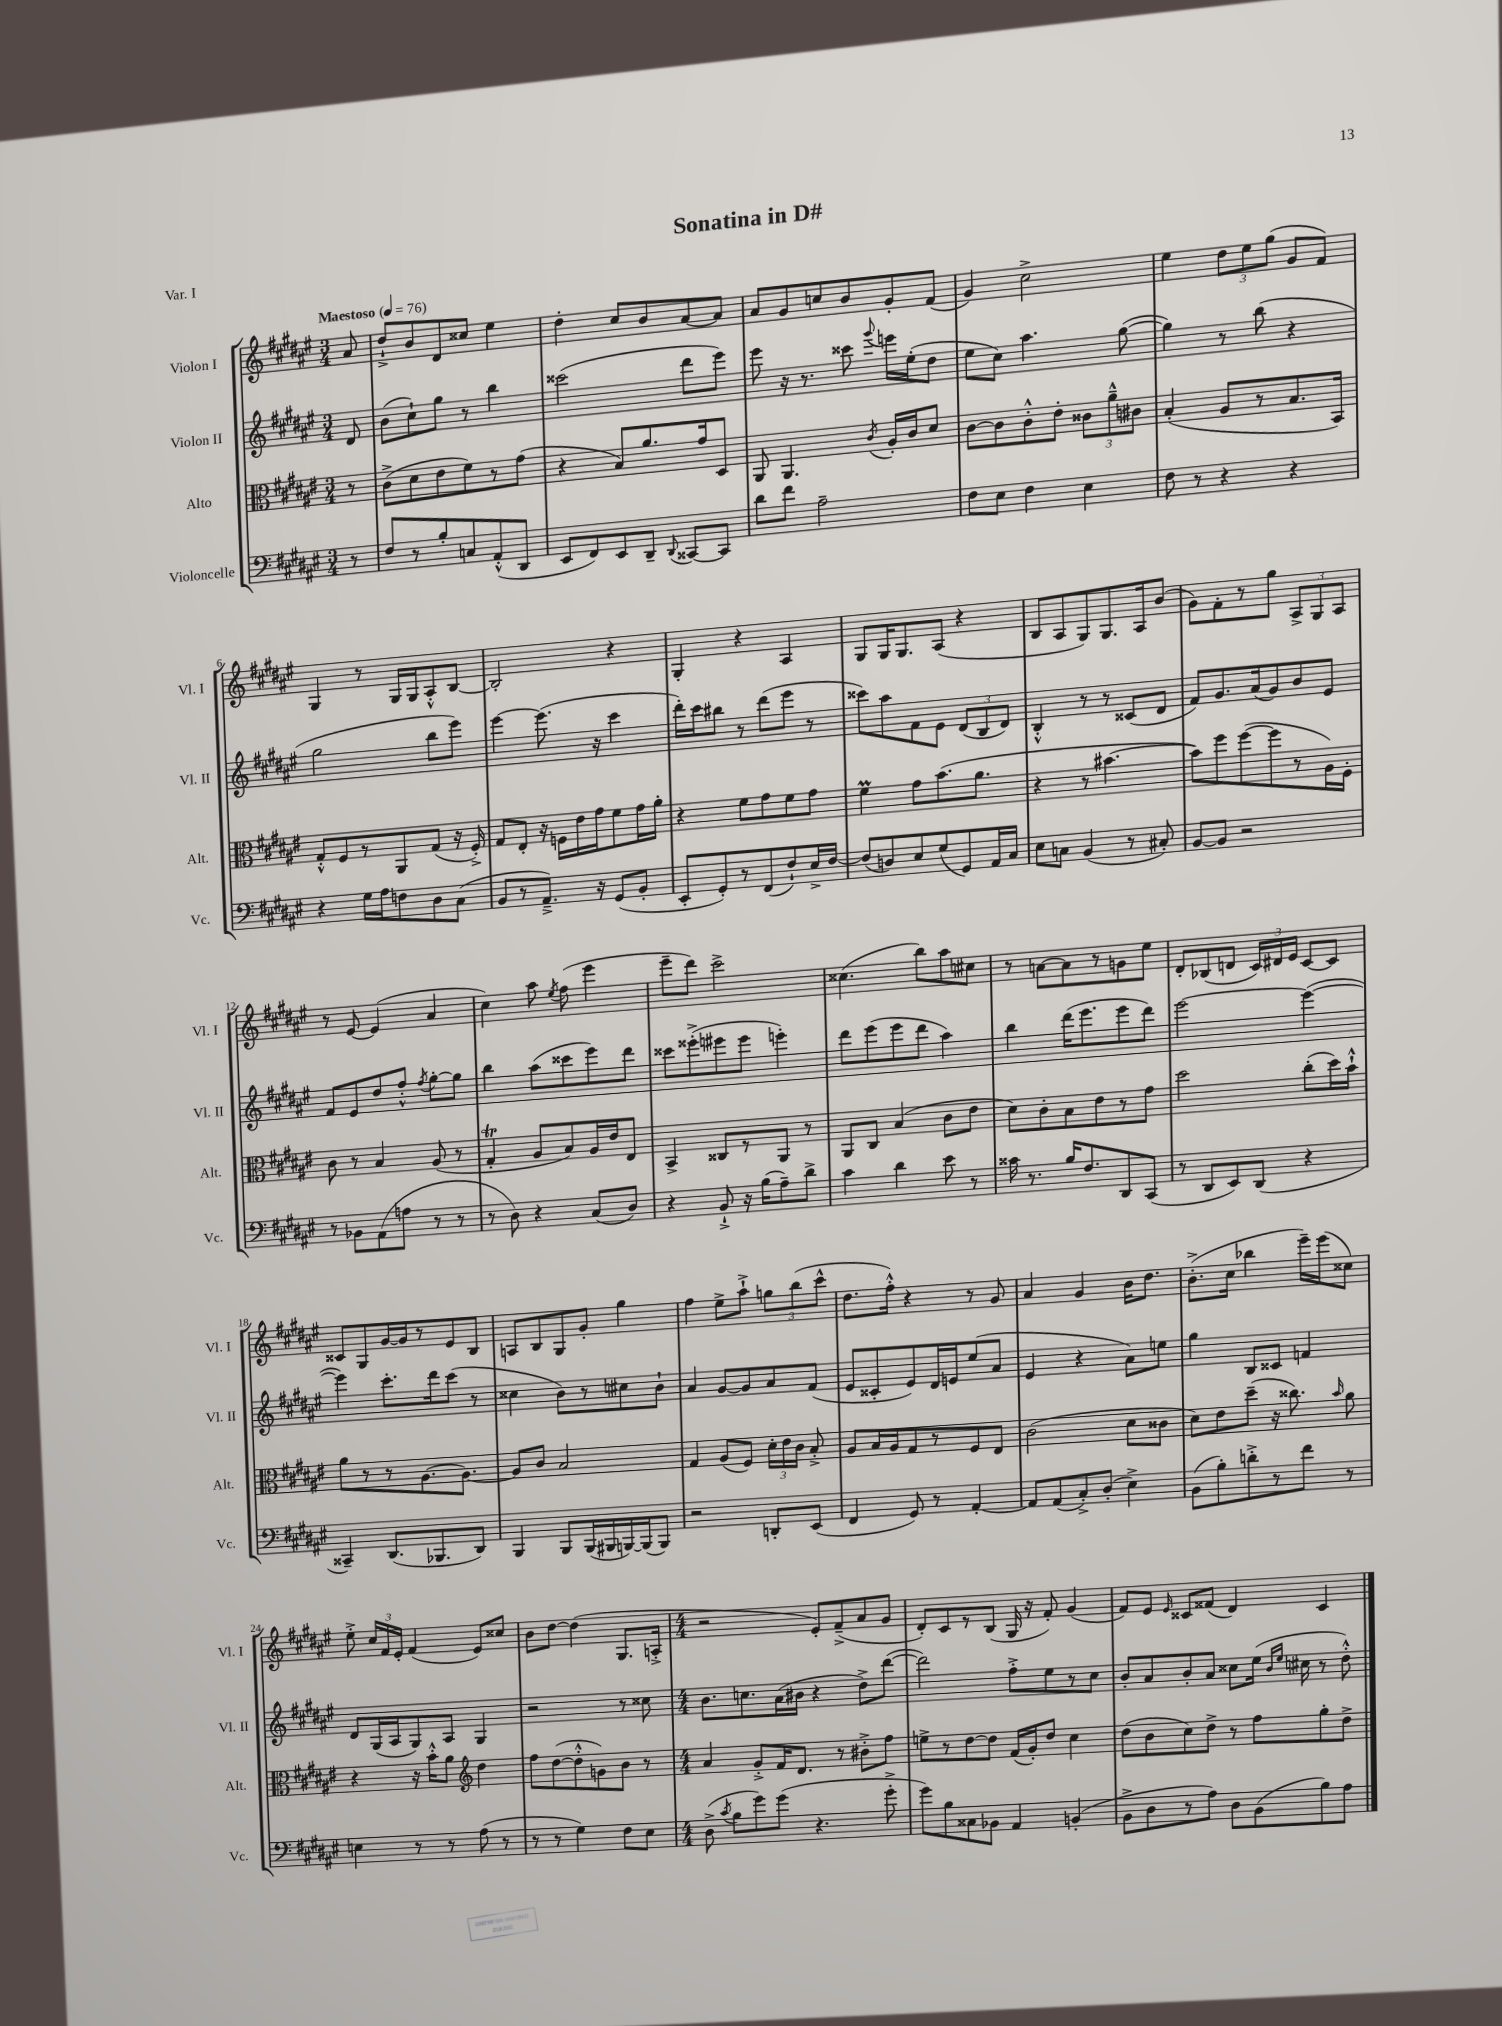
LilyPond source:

\header { title = "Sonatina in D#" piece = "Var. I" }
<<
\new StaffGroup <<
\new Staff = "s0" \with { instrumentName = "Violon I" shortInstrumentName = "Vl. I" } {
    \clef treble \key fis \major \numericTimeSignature \time 3/4 \partial 8 \tempo "Maestoso" 4 = 76
    \autoBeamOff ais'8 |
    dis''8[-!-> b'8 dis'8 cisis''8] eis''4 |
    dis''4-. cis''8[ b'8 ais'8~ ais'8] |
    ais'8[ gis'8 c''8 b'8 gis'8-. fis'8]( |
    gis'4) cis''2-> |
    eis''4 \tuplet 3/2 { dis''8[ eis''8 gis''8]( } gis'8[ fis'8]) |
    gis4 r8 gis16[ gis16 ais8-.-^ b8]~ |
    b2-. r4 |
    gis4-. r4 ais4 |
    gis8[ gis16 gis8. ais8]( r4 |
    b8[ ais8 gis8) gis8. ais16 b'8]( |
    gis'8[) fis'8-. r8 gis''8] \tuplet 3/2 { ais8[-> gis8 ais8] } |
    r8 eis'8~ eis'4( ais'4 |
    cis''4) ais''8 \acciaccatura { eis''8 } fis''8( eis'''4 |
    eis'''8[-- dis'''8]) cis'''2-> |
    cisis''4.( b''8[) ais''8 cis''8] |
    r8 a'8[~ a'8 r8 g'8 eis''8] |
    dis'8[-. bes8( d'8] \tuplet 3/2 { cis'16[) dis'16 eis'16] } cis'8[~ cis'8] |
    cisis'8[ gis8 gis'16~ gis'16 r8 eis'8 b8] |
    a8[ b8 gis8 gis'8]-. gis''4 |
    fis''4 eis''8[-> ais''8]-!-> \tuplet 3/2 { g''8[ b''8( cis'''8]-^ } |
    dis''8.[ fis''16]-.-^) r4 r8 gis'8 |
    ais'4 gis'4 b'16[ dis''8.] |
    b'8.[-.->( cis''16] bes''4 eis'''16[--) eis'''16( cisis''8]) |
    eis''8-.-> \tuplet 3/2 { cis''16[ fis'16 eis'16]-. } fis'4( eis'8[) cisis''8] |
    b'8[ dis''8]~ dis''4( gis8.[ a16]-.-> |
    \numericTimeSignature \time 4/4 r2 eis'8[-.) fis'8--->( ais'8 gis'8] |
    dis'8[-.) cis'8 r8 b8]( gis16 r16 fis'8-.) gis'4( |
    fis'8[) eis'8] \grace { eis'16 } cisis'8[ fisis'8]( dis'4) cisis'4 \bar "|." |
}
\new Staff = "s1" \with { instrumentName = "Violon II" shortInstrumentName = "Vl. II" } {
    \clef treble \key fis \major \numericTimeSignature \time 3/4 \partial 8
    \autoBeamOff dis'8 |
    b'8[( cis''8-!) gis''8] r8 b''4 |
    cisis'''2( dis'''8[ eis'''8]) |
    eis'''8 r16 r8. cisis'''8 \appoggiatura { gis'''8 } e'''16[ eis''16-.( dis''8] |
    eis''8[ cis''8]) ais''4. gis''8~( |
    gis''4) r8 b''8( r4 |
    gis''2 b''8[ eis'''8]) |
    eis'''4~ eis'''8.( r16 cis'''4 |
    dis'''16[-.) cis'''16 bis''8] r8 dis'''8[( eis'''8] r8 |
    cisis'''8[) ais''8 fis'8 eis'8] \tuplet 3/2 { dis'8[( b8 dis'8]) } |
    b4-.-^ r8 r8 cisis'8[( dis'8] |
    fis'8[) gis'8. ais'16( gis'8) b'8 eis'8] |
    fis'8[ eis'8 dis''8 fis''8]-.-^ \acciaccatura { fis''8 } gis''8[~-. gis''8] |
    b''4 ais''8[( cisis'''8 eis'''8) dis'''8] |
    cisis'''8[ eisis'''8-.->( eis'''8 eis'''8] e'''4-.) |
    dis'''8[ eis'''8( eis'''8 dis'''8] ais''4) |
    b''4 dis'''16[( eis'''8. eis'''8 dis'''8]) |
    eis'''2~ eis'''4~( |
    eis'''4) cis'''8.[-. dis'''16 cis'''8]( r8 |
    cisis''4 b'8[) r8 cis''8 b'8]-! |
    ais'4 gis'8[~ gis'8 ais'8 fis'8]( |
    eis'8[ cisis'8-. eis'8) dis'16 e'16 eis''8( ais'8] |
    eis'4 r4 ais'8[) e''8] |
    gis''4 b8[ cisis'8] f'4 |
    dis'8[ gis16( ais16 gis8) ais8] gis4 |
    r2 r8 cisis''8 |
    \numericTimeSignature \time 4/4 b'8.[ c''8. ais'16( bis'16] r4 dis''8[->) dis'''8]~( |
    dis'''2) fis''8[-.-> eis''8 r8 cis''8] |
    b'8[-. ais'8 b'8-. ais'8] cisis''8[ eis''16]( \grace { b'16[ eis''16] } cis''16 r8 dis''8-.-^) \bar "|." |
}
\new Staff = "s2" \with { instrumentName = "Alto" shortInstrumentName = "Alt." } {
    \clef alto \key fis \major \numericTimeSignature \time 3/4 \partial 8
    \autoBeamOff r8 |
    cis'8[->( dis'8 eis'8 fis'8) r8 gis'8]( |
    r4 b8[) ais'8. gis'16 dis8] |
    ais,8 ais,4. \acciaccatura { cis'8 } ais16[-. cis'16 dis'8] |
    cis'8[~ cis'8 cis'8-.-^ eis'8]-. \tuplet 3/2 { cisis'8[ ais'8---^ cis'8] } |
    b4-.( ais8[ r8 b8. b,16]) |
    gis8[-.-^ fis8 r8 ais,8 gis8]( r16 fis16-.->) |
    gis8[ eis8]-. r16 f16[ eis'16 gis'16 fis'8 gis'16 ais'16]-. |
    r4 fis'8[ gis'8 fis'8 gis'8] |
    fis'4\prall gis'8[ b'8.( ais'8.] |
    r4 r8 bis'4.~ |
    bis'8[) fis''8 fis''8~( fis''8 r8 ais16) fis16]-. |
    cis'8 r8 b4 ais8( r8 |
    gis4-.\trill ais8[ b8) ais16 eis'16 eis8] |
    b,4-> cisis8[ r8 ais,8] r8 |
    ais,8[ cis8] b4( cis'8[ eis'8] |
    dis'8[) cis'8-. b8 eis'8 r8 gis'8] |
    dis''2 cis''8[-.( dis''16) b'16]-!-^ |
    ais'8[ r8 r8 ais8.~ ais8.]~ |
    ais8[ cis'8] b2 |
    gis4 ais8[( fis8]) \tuplet 3/2 { dis'16[-. eis'16 cis'16] } b8-.-> |
    ais8[ b16 ais16 gis8 r8 fis8 eis8] |
    cis'2( dis'8[ cisis'8] |
    dis'8[) eis'8 dis''8]--( r16 cisis''8.) \grace { b'16 } ais'8 |
    r4 r16 b'16[-.-^ ais'8] \clef treble dis''4 |
    fis''8[ dis''8~( dis''8-.-^ g'8) b'8] r8 |
    \numericTimeSignature \time 4/4 ais'4 gis'8[-.-> fis'16 dis'8.] r8 bis'8[-.-> fis''8] |
    e''8[-> r8 dis''8~ dis''8] fis'16[( gis'16-.) dis''8] cis''4 |
    dis''8[( b'8 cis''8) dis''8]-> r8 fis''8[ gis''8-. dis''8]-> \bar "|." |
}
\new Staff = "s3" \with { instrumentName = "Violoncelle" shortInstrumentName = "Vc." } {
    \clef bass \key fis \major \numericTimeSignature \time 3/4 \partial 8
    \autoBeamOff r8 |
    fis8[ r8 b8-. c8 ais,8-.-^( dis,8] |
    eis,8[ fis,8) eis,8 dis,8]-- \appoggiatura { dis,8 } cisis,8[~ cisis,8] |
    dis'8[ fis'8] ais2-- |
    fis8[ eis8] fis4 eis4 |
    fis8 r8 r4 r4 |
    r4 gis16[ ais16 f8 dis8 cis8]( |
    b,8[ r8 ais,8.]--->) r16 gis,8[( b,8]-. |
    eis,8[-. gis,8-.) r8 fis,8( fis8-!) eis16-> fis16]~ |
    fis8[( d8) eis8 gis8( gis,8) ais,16 cis16] |
    eis8[ c8] b,4( r8 cis8-.) |
    b,8[~ b,8] r2 |
    r8 bes,8[ ais,8( a8] r8 r8 |
    r8 dis8) r4 cis8[( dis8]) |
    r4 b,8-!-> r16 b16[( ais8--) dis'8]-> |
    cis'4 dis'4 eis'8 r8 |
    cisis'16 r8. b16[ fis8. dis,8 cis,8]( |
    r8 dis,8[ eis,8) dis,8]( r4 |
    cisis,4--) dis,8.[( bes,,8. dis,8]) |
    b,,4 b,,8[ b,,16( bis,,16 b,,16~) b,,16( b,,8]) |
    r2 d,8[-. eis,8]( |
    fis,4 gis,8) r8 ais,4~-. |
    ais,8[ ais,8( cis8-.->) dis8]-.( eis4->) |
    b,8[( b8-.) d'8-.-> r8 fis'8] r8 |
    e4 r8 r8 ais8( r8 |
    r8 r8 gis4) fis8[ eis8] |
    \numericTimeSignature \time 4/4 dis8->( \acciaccatura { cis'8 } b8[ gis'8) gis'8]( r4. gis'8-.-> |
    gis'8[) b8 cisis8 bes,8] ais,4 b,4-.( |
    b,8[-> dis8 r8 ais8]) dis8[ b,8( b8) ais8] \bar "|." |
}
>>
>>
